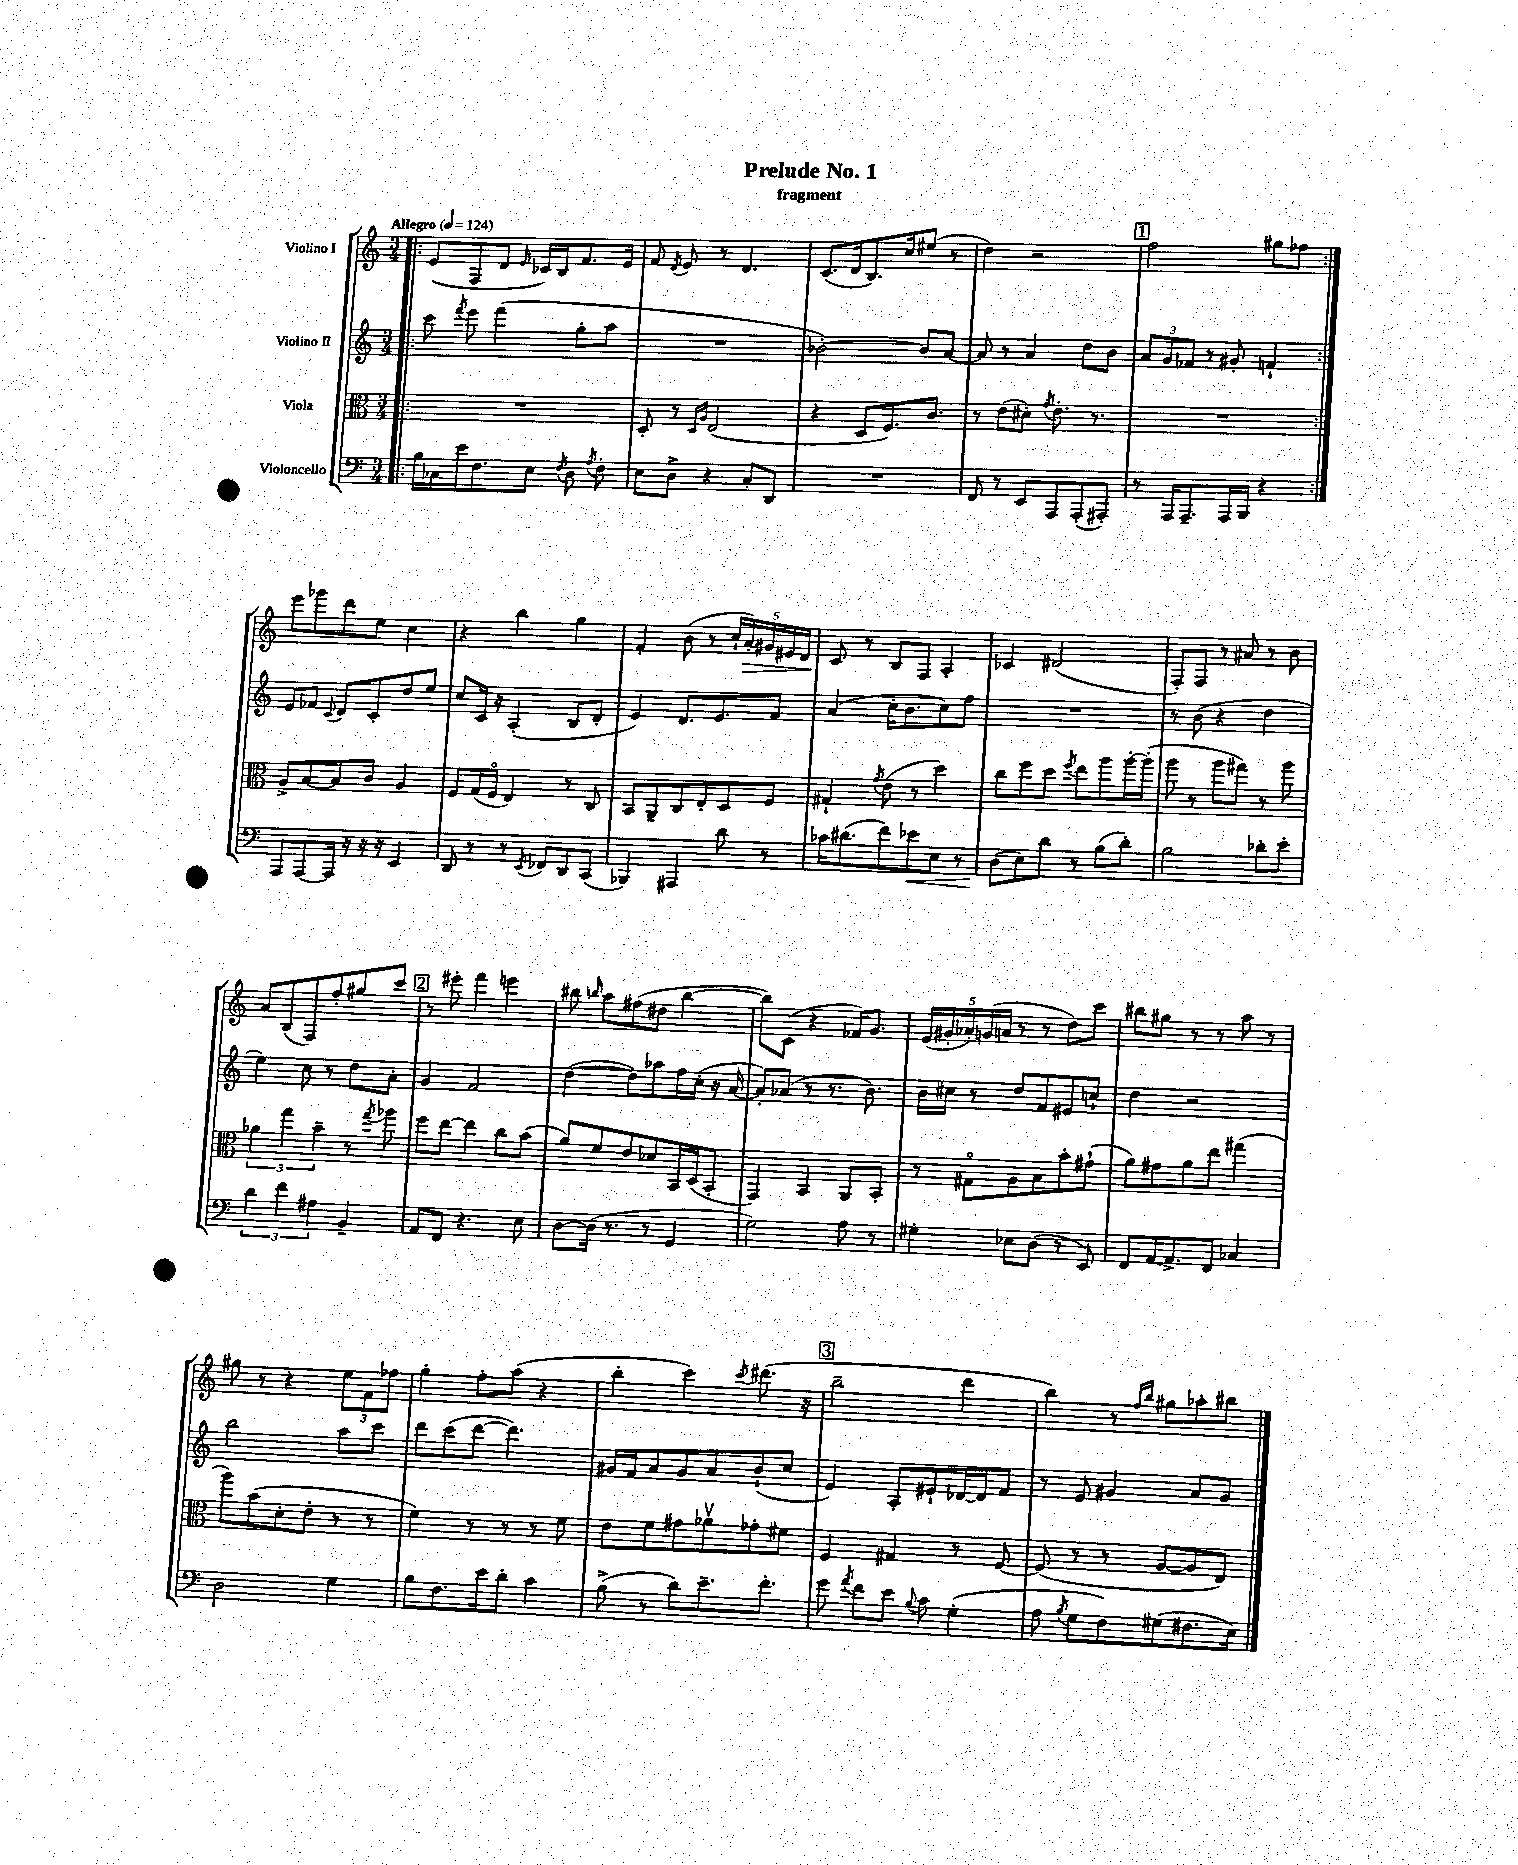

**kern	**kern	**kern	**kern
*staff4	*staff3	*staff2	*staff1
*clefF4	*clefC3	*clefG2	*clefG2
*k[]	*k[]	*k[]	*k[]
*M3/4	*M3/4	*M3/4	*M3/4
*MM124	*MM124	*MM124	*MM124
=!|:	=!|:	=!|:	=!|:
16B\LL	2.r	8ccc\	(8e/L
16C-\	.	.	.
.	.	8qfff/	.
16e\J	.	8eee\	8F/
8.F\	.	.	.
.	.	(4fff\	8d/J
.	.	.	16qqe/
8E\J	.	.	16c-/LL)
.	.	.	16B/J
8qF/	.	.	.
8D\	.	8gg'\L	8.f/
8qA/	.	.	.
8F'\	.	8aa\J	.
.	.	.	16e/Jk
=	=	=	=
8E\L	8D'/	2.r	8f/
.	.	.	8qd/
8D^\J	8r	.	8e/
.	16qqD/LL	.	.
.	16qqA/JJ	.	.
4r	(2E/	.	8r
.	.	.	4.d/
8C'/L	.	.	.
8DD/J	.	.	.
=	=	=	=
2.r	4r	[2b-'\)	(8.c/L
.	.	.	16d/k
.	8D/L	.	8.B/)
.	8.F/)	.	.
.	.	.	16cc/k
.	.	8b-/]L	(8ee#/J
.	8.c/J	.	.
.	.	[8a/J	8r
=	=	=	=
8FF/	8r	8a/]	4dd\)
8r	(8e\L	8r	.
8EE/L	8d#'\J)	4a/	2r
.	8qg/	.	.
8AAA/	8.e'\	.	.
(8AAA'/	.	8dd\L	.
.	8.r	.	.
8AAA#'/J)	.	8b\J	.
=	=	=	=
8r	2.r	12a/L	2ff\
.	.	12g/	.
16AAA/LK	.	.	.
.	.	12f-/J	.
8.AAA~/	.	.	.
.	.	8r	.
16AAA/L	.	8g#'/	.
16BBB/JJ	.	.	.
4r	.	4f`/	8gg#\L
.	.	.	8ff-\J
=:|!	=:|!	=:|!	=:|!
8AAA/L	8A^/L	8e/L	8eee\L
[8AAA/	[8B/	8f-/J	8ggg-\
.	.	8qqc/	.
16AAA/]Jk	8B/]	8d/L	8ddd\
16r	.	.	.
16r	8c/J	8c'/	8ee\J
16r	.	.	.
4EE/	4A/	8dd/	4cc\
.	.	8ee/J	.
=	=	=	=
8DD/	8F/L	8cc/L	4r
8r	(16G/L	16c/Jk	.
.	16Fo/JJ	16r	.
8r	4E/)	(4A'/	4bb\
8qEE/	.	.	.
8FF-/L	.	.	.
8DD/	8r	8B/L	4gg\
(8CC/J	8C/	8d'/J	.
=	=	=	=
4BBB-/)	8BB/L	4e/)	4f'/
.	8AA~/	.	.
4AAA#/	8C/	8.d/L	(8b\
.	8E'/	.	8r
.	.	8.e/	.
8d\	8D/	.	20cc`/LL
.	.	.	20a'/)
.	.	.	20g#/
8r	8F/J	8f/J	.
.	.	.	20e#/
.	.	.	20d/JJ
=	=	=	=
16c-\LK	4G#`/	(4a/	8c/
(8.d#\	.	.	.
.	.	.	8r
.	8qg/	.	.
8f\)	(8e\	16cc'\LK	8B/L
.	.	8.b\	.
8e-\	8r	.	8F/J
8E\J	4dd\)	8cc\)	4A'/
8r	.	8ff\J	.
=	=	=	=
(8D\L	8cc\L	2.r	4c-/
8E\)	8ff\	.	.
8d\J	8dd\J	.	(2d#/
.	8qff/	.	.
8r	8ee\L	.	.
(8B\L	8aa\	.	.
8d'\J)	[16aa'\L	.	.
.	(16aa'\]JJ	.	.
=	=	=	=
2B\	8aa\	8r	8F'/L)
.	8r	(8b\	8F/J
.	8aa\L	4r	8r
.	8gg#\J)	.	8a#/
8d-'\L	8r	4dd\	8r
8e'\J	8aa\	.	8b\
=	=	=	=
6d\	6a-\	4ee\)	8a/L
.	.	.	(8B/
6f\	6gg\	.	.
.	.	8cc\	8F/)
6A#\	6b~\	.	.
.	.	8r	8ff'/
4BB~/	8r	8dd\L	8gg#/
.	8qgg/	.	.
.	8aa-\	8a'\J	8ccc/J
=	=	=	=
8AA/L	8ff\L	4g/	8r
8FF/J	[8ee\J	.	8eee#'\
4.r	4ee\]	2f/	4fff\
.	8cc\L	.	4eee\
8E\	(8b\J	.	.
=	=	=	=
[8D\L	8a/L)	([4dd\	8bb#\
.	.	.	16qqbb/
(16D\]Jk	8f/	.	8aa\L
8.r	.	.	.
.	8e/	8dd\]L)	(8ff#\
8r	8d-/	8aa-\	8dd#\J
4GG/	16BB/L	16ff\L	[4bb\
.	(16D/J	(16cc'\JJ	.
.	8BB'/J	16r	.
.	.	[16a/	.
=	=	=	=
2G\)	4GG/)	8a'/]L)	8bb\]L)
.	.	(8a-/J	(8c\J
.	4BB/	8r	4r
.	.	8.r	.
8A\	8AA/L	.	16f-/LK)
.	.	8.b\)	8.g/J
8r	8BB'/J	.	.
=	=	=	=
4G#'\	8r	16b\LL	(20e/LL
.	.	.	20g#'/
.	.	16cc#\JJ	.
.	.	.	20a-'/)
.	8G#o\L	8r	.
.	.	.	(20g/
.	.	.	20a/JJ
8E-\L	8A\	8dd/L	8r
(8D\J	8B\	8f/	8r
8r	8b'\	8e#/	8dd\L)
8EE/)	(8g#`\J	8cc`/J	8ccc\J
=	=	=	=
8FF/L	8a\L)	4dd\	8bb#\L
[16AA/K	8g#\	.	8gg#\J
8.AA^/]	.	.	.
.	8a\	2r	8r
8FF/J	8ee\J	.	8r
4C-/	(4gg#\	.	8aa\
.	.	.	8r
=	=	=	=
2D\	8aa\L)	2bb\	8gg#\
.	(8b\	.	8r
.	8d'\	.	4r
.	8e'\J	.	.
4G\	8r	8aa\L	12ee\L
.	.	.	12f\
.	8r	8ccc\J	.
.	.	.	12ff-\J
=	=	=	=
8B\L	4f\)	8ddd\L	4gg'\
8.F\	.	(8ccc\	.
.	8r	[8ddd\J	8ff'\L
16e\k	.	.	.
8d'\J	8r	4.ddd\])	(8aa\J
4c\	8r	.	4r
.	8f\	.	.
=	=	=	=
(8B^\	8e\L	16g#/LL	4bb'\
.	.	16f/J	.
8r	8f\	8a/	.
8d\L)	8g#\	8g#/	4ccc\)
8.e~\	8a-v\	8a/	.
.	.	.	8qccc/
.	8g-'\	(8b`/	(8.ddd#\
8.f'\J	.	.	.
.	8f#\J	8cc/J	.
.	.	.	16r
=	=	=	=
8g\	4F/	4e/)	2bb~\
8qa/	.	.	.
8f\L	.	.	.
8e\J	4G#/	8A'/L	.
8qqB/	.	.	.
8c\	.	8e#`/	.
(4G'\	8r	[16d-/L	4ddd\
.	.	16d-/]J	.
.	[8F/	8f/J	.
=	=	=	=
8A\	(8F/]	8r	4bb\)
8qB/	.	.	.
8G\L	8r	8e/	.
8F\)	8r	4g#/	8r
.	.	.	16qqff/LL
.	.	.	16qqbb/JJ
(8G#\	[8A/L	.	8gg#\L
8.F#\	8A/]	8a/L	8aa-'\
.	8E/J)	8g#/J	8bb#\J
16E\Jk)	.	.	.
==	==	==	==
*-	*-	*-	*-
